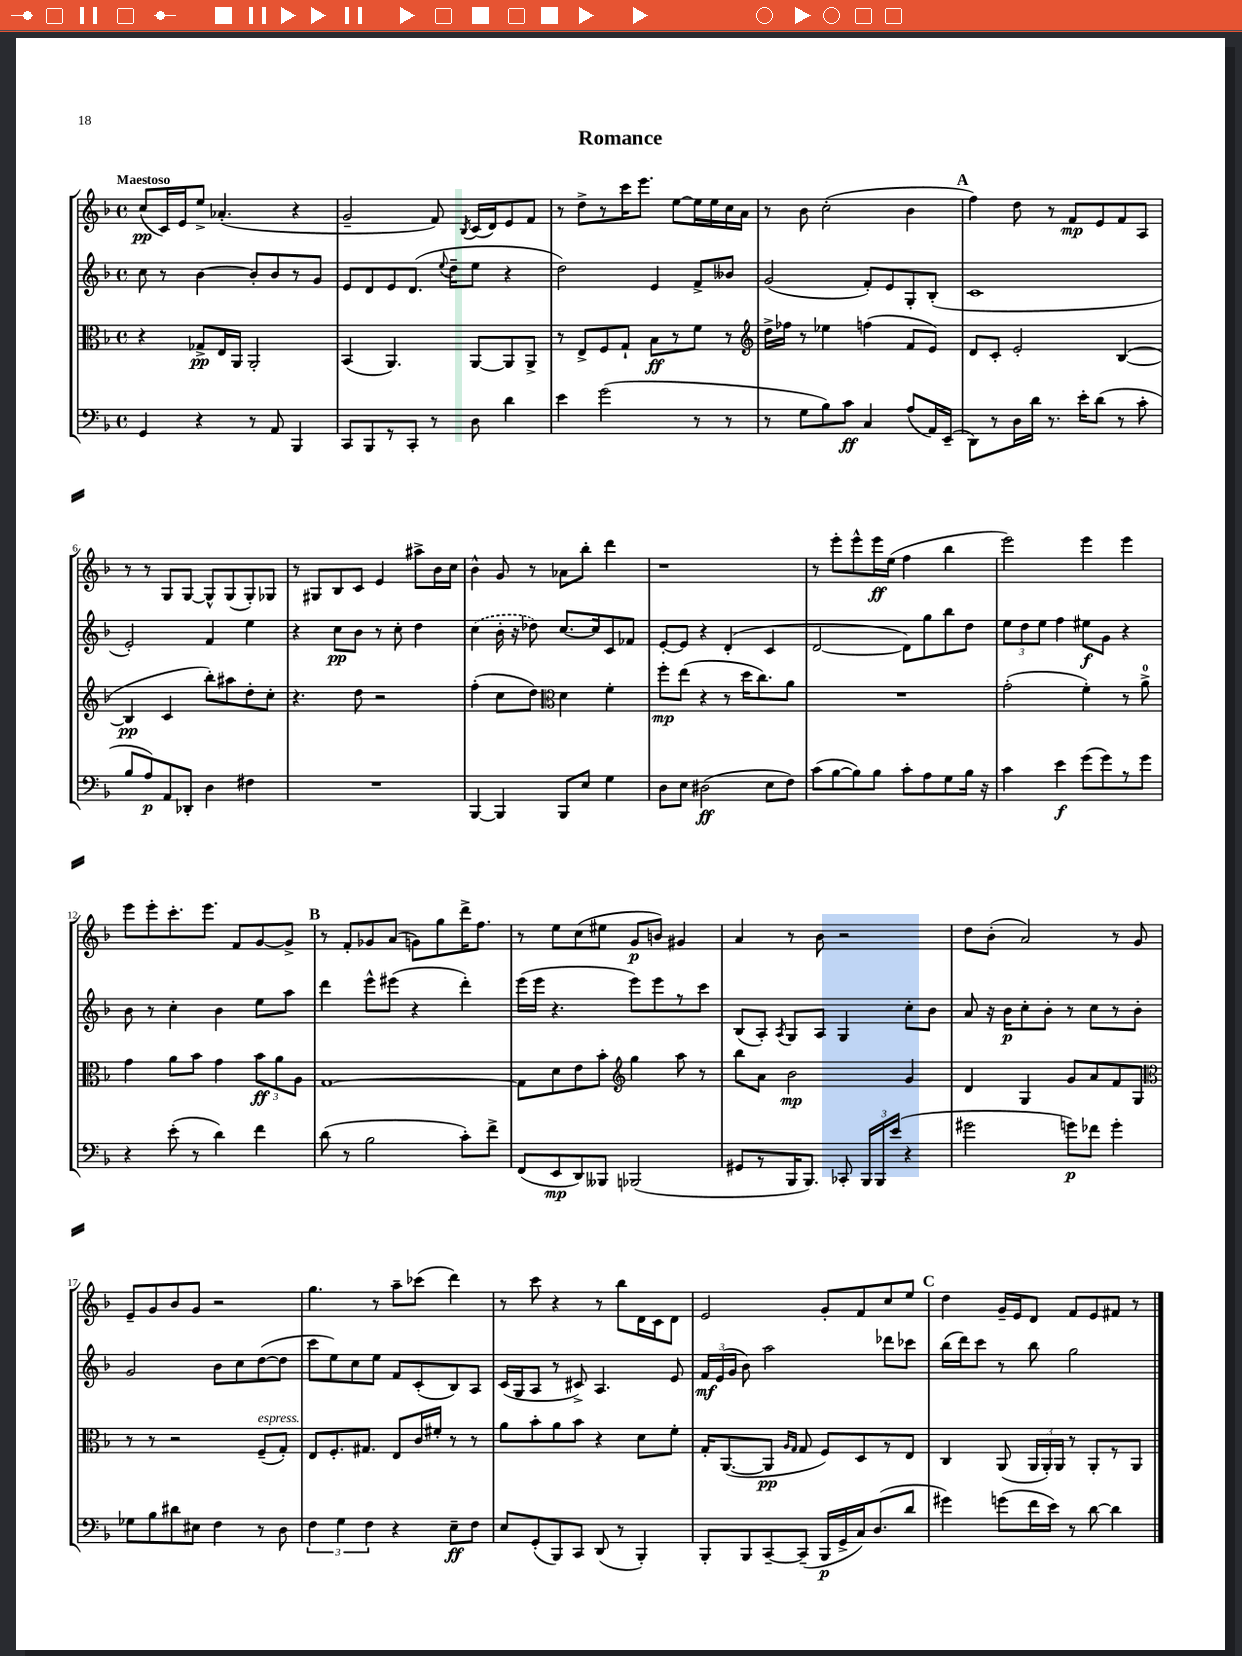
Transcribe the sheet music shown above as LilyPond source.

\header { title = "Romance" }
<<
\new StaffGroup <<
\new Staff = "s0" {
    \clef treble \key f \major \defaultTimeSignature \time 4/4 \tempo "Maestoso"
    \autoBeamOff c''8[\pp( c'16) e'16 e''8]-> aes'4.-.( r4 |
    g'2-- f'8) \acciaccatura { bes8 } c'16[( d'16) e'8 f'8] |
    r8 d''8[-> r8 c'''16 e'''8.] e''8[~ e''16 e''16 c''16 a'16] |
    r8 bes'8 c''2-.( bes'4 |
    \mark \markup { \bold "A" } f''4) d''8 r8 f'8[\mp e'8 f'8 a8] |
    r8 r8 g8[ g8]~ g8[-^ g8( g8-.) ges8] |
    r8 gis8[ bes8 c'8] e'4 ais''8[-> bes'16 c''16] |
    bes'4-^ g'8 r8 aes'8[ bes''8]-. d'''4 |
    r1 |
    r8 e'''8[-. e'''8-^ e'''16\ff e''16]( f''4 bes''4 |
    e'''2) e'''4 e'''4 |
    e'''8[ e'''8-. c'''8.-. e'''8.] f'8[ g'8~ g'8]-> |
    \mark \markup { \bold "B" } r8 f'8[-. ges'8 a'8]( g'8[) g''8 d'''16-> f''8.] |
    r8 e''8[ c''8( eis''8] g'8[\p b'8]) gis'4 |
    a'4 r8 bes'8 r2 |
    d''8[ bes'8]-.( a'2) r8 g'8 |
    e'8[-- g'8 bes'8 g'8] r2 |
    g''4. r8 a''8[-- ces'''8]( d'''4) |
    r8 c'''8 r4 r8 bes''8[ d'16 c'16 d'8] |
    e'2 g'8[-. f'8 c''8 e''8] |
    \mark \markup { \bold "C" } d''4 g'16[-- e'16 d'8] f'8[ e'8 fis'8] r8 \bar "|." |
}
\new Staff = "s1" {
    \clef treble \key f \major \defaultTimeSignature \time 4/4
    \autoBeamOff c''8 r8 bes'4~ bes'8[-. bes'8 r8 g'8] |
    e'8[ d'8 e'8 d'8.]( \appoggiatura { e''8 } d''16[-- e''8] r4 |
    d''2) e'4 f'8[-> beses'8] |
    g'2( f'8[-.) e'8 g8-. bes8]-.( |
    \mark \markup { \bold "A" } c'1 |
    e'2-.) f'4 e''4 |
    r4 c''8[\pp bes'8] r8 c''8-. d''4 |
    \once \slurDashed c''4( bes'16-. r16 des''8) c''8.[~ c''16 c'8 fes'8] |
    e'8[~-. e'8] r4 d'4-.( c'4 |
    d'2~ d'8[) g''8 bes''8 d''8] |
    \tuplet 3/2 { e''8[ d''8 e''8] } f''4 eis''8[\f g'8] r4 |
    bes'8 r8 c''4-. bes'4 e''8[ a''8] |
    \mark \markup { \bold "B" } d'''4 e'''8[-^ eis'''8]( r4 d'''4-.) |
    e'''16[( e'''16] r4. e'''8[) e'''8 r8 c'''8] |
    bes8[( a8]-.) \acciaccatura { a8 } g8[ a8] g4 c''8[-. bes'8] |
    a'8 r16 bes'16[\p c''8-. bes'8]-. r8 c''8[ r8 bes'8]-. |
    g'2 bes'8[ c''8 d''8~( d''8] |
    c'''8[ e''8) c''8 e''8] f'8[ c'8-.( bes8) a8] |
    c'16[( g16 a8] r8 cis'8->) a4. e'8 |
    \tuplet 3/2 { f'16[\mf e'16( g'16] } bes'8) a''2 des'''8[ ces'''8] |
    \mark \markup { \bold "C" } bes''16[( d'''16) c'''8] r8 bes''8 g''2 \bar "|." |
}
\new Staff = "s2" {
    \clef alto \key f \major \defaultTimeSignature \time 4/4
    \autoBeamOff r4 ges8[->\pp e16 a,16] a,2-. |
    bes,4( a,4.) a,8[~ a,8 a,8]-> |
    r8 e8[-> f8 g8]-! bes8[\ff r8 f'8] r8 |
    \clef treble d''16[-> fes''16] r8 ees''4 f''4( f'8[ e'8]) |
    \mark \markup { \bold "A" } d'8[ c'8]-. e'2-. bes4~( |
    bes4\pp c'4 bes''8[-.) ais''8 d''8-. c''8]-. |
    r4. d''8 r2 |
    f''4-.( c''8[ d''8]) \clef alto d'4 f'4-. |
    f''8[-.\mp e''8]( r4 r8 d''16[ c''8.) a'8] |
    R1 |
    g'2-.( f'4-.) r8 a'8-0-> |
    g'4 a'8[ bes'8] g'4 \tuplet 3/2 { bes'8[\ff a'8 a8] } |
    \mark \markup { \bold "B" } g1~ |
    g8[ d'8 e'8 bes'8]-. \clef treble g''4 a''8 r8 |
    bes''8[ a'8] bes'2\mp g'4 |
    d'4 g4 g'8[ a'8 f'8 g8] |
    \clef alto r8 r8 r2 f8[--^\markup { \italic "espress." }( g8]-.) |
    e8[ f8.-. gis8.] e8[ c'16 fis'16]-. r8 r8 |
    a'8[ bes'8-. a'8 bes'8] r4 d'8[ f'8]-. |
    g16[-. a,8.~( a,8]\pp \grace { a16[ g16] } g8 f8[) d8 r8 e8] |
    \mark \markup { \bold "C" } c4 a,8( \tuplet 3/2 { a,16[ a,16-.) a,16] } r8 a,8[-. r8 a,8] \bar "|." |
}
\new Staff = "s3" {
    \clef bass \key f \major \defaultTimeSignature \time 4/4
    \autoBeamOff g,4 r4 r8 a,8 bes,,4 |
    c,8[ bes,,8 r8 c,8]-. r8 d8 d'4 |
    e'4 g'2( r8 r8 |
    r8 g8[ bes8) c'8]\ff c4 a8[( a,16) e,16]--( |
    \mark \markup { \bold "A" } d,8[) r8 d16 d'16] r8. e'16[-. d'8]( r8 c'8-. |
    bes8[ a8\p) a,8 des,8]-. d4 fis4 |
    R1 |
    bes,,4~ bes,,4 bes,,8[ e8] g4 |
    d8[ e8] dis2\ff( e8[ f8]) |
    c'8[( bes8~ bes8) bes8] c'8[-. a8 g8 bes16] r16 |
    c'4 e'4\f g'8[( g'8) r8 g'8] |
    r4 e'8-.( r8 d'4) f'4 |
    \mark \markup { \bold "B" } d'8( r8 bes2 c'8[-.) f'8]-> |
    f,8[( e,8\mp d,8) beses,,8] bes,,2( |
    gis,8[ r8 bes,,16 bes,,8.]) ces,8-. \tuplet 3/2 { bes,,16[ bes,,16 e'16]( } r4 |
    gis'2 g'8[\p) fes'8] g'4-. |
    ges8[ bes8 dis'8 eis8] f4 r8 d8 |
    \tuplet 3/2 { f4 g4 f4 } r4 e8[--\ff f8] |
    e8[ g,8-.( bes,,8) c,8] d,8( r8 bes,,4-.) |
    bes,,8[-. bes,,8 c,8~-- c,8]--( bes,,16[\p g,16-> c16) d8.( d'8] |
    \mark \markup { \bold "C" } gis'4) g'8[( f'16 e'16]) r8 d'8~ d'4 \bar "|." |
}
>>
>>
